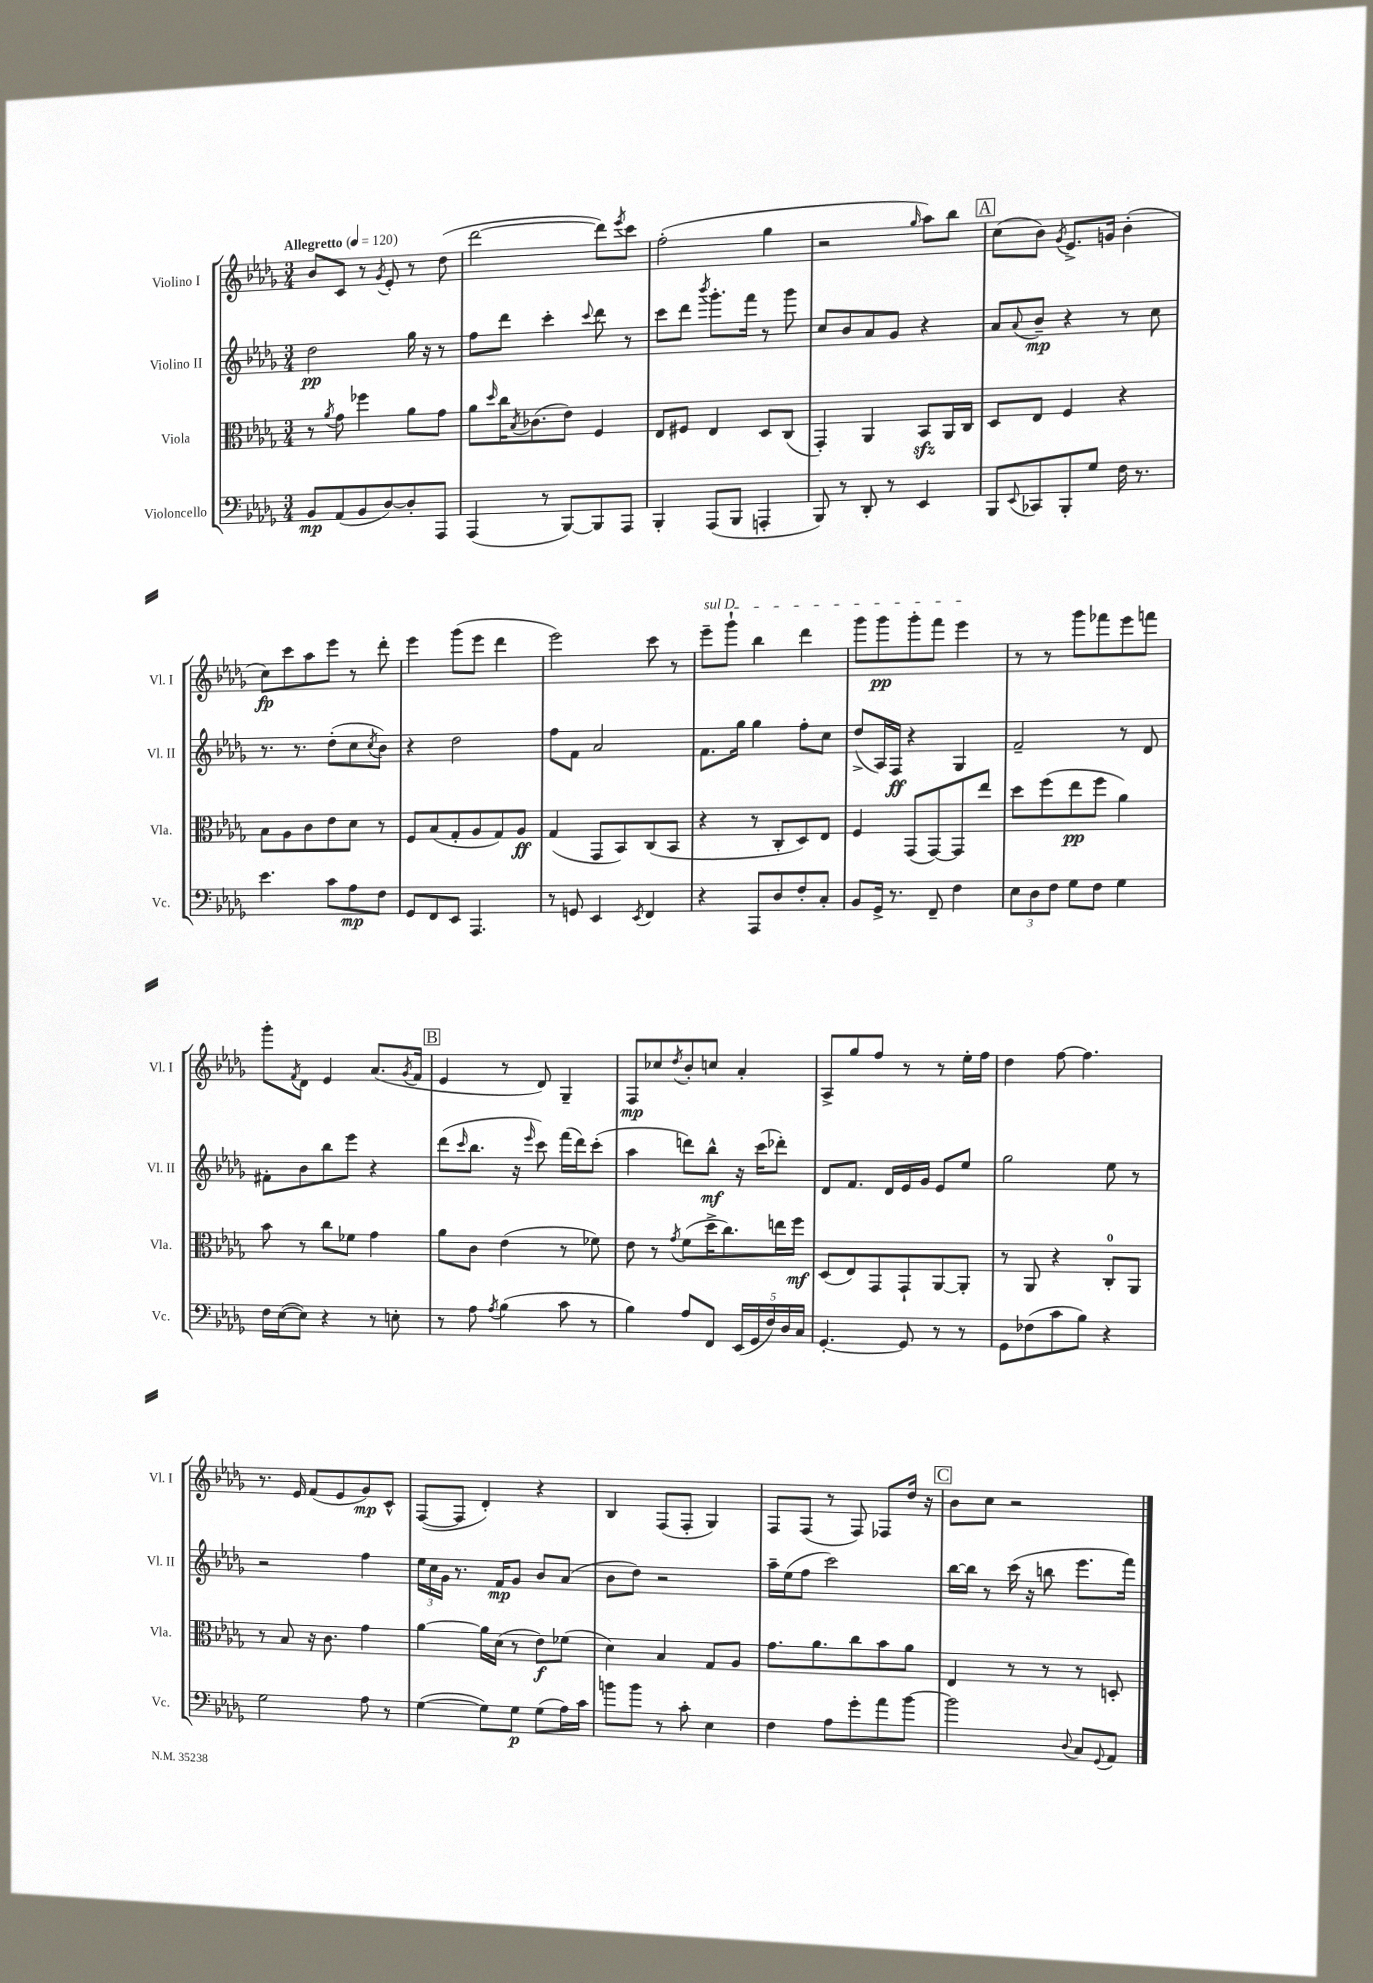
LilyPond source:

<<
\new StaffGroup <<
\new Staff = "s0" \with { instrumentName = "Violino I" shortInstrumentName = "Vl. I" } {
    \clef treble \key des \major \numericTimeSignature \time 3/4 \tempo "Allegretto" 4 = 120
    bes'8 c'8 r8 \acciaccatura { ges'8 } ees'8-. r8 des''8( |
    des'''2~ des'''8) \acciaccatura { ees'''8 } c'''8 |
    f''2-.( ges''4 |
    r2 \grace { ges''16 } aes''8) bes''8 |
    \mark \markup { \box "A" } c''8( bes'8) \acciaccatura { ges'8 } ees'8.-> g'16 bes'4-.( |
    c''8\fp) c'''8 aes''8 ees'''8 r8 des'''8-. |
    ees'''4 ges'''8( ees'''8 des'''4 |
    ees'''2) c'''8 r8 |
    \once \override TextSpanner.bound-details.left.text = \markup { \italic "sul D" } ees'''8--\startTextSpan ges'''8-! bes''4 des'''4 |
    ges'''8 ges'''8\pp ges'''8-. f'''8 ees'''4\stopTextSpan |
    r8 r8 ges'''8 fes'''8 ees'''8 f'''8 |
    ges'''8-. \acciaccatura { f'8 } des'8 ees'4 aes'8.( \acciaccatura { ges'8 } f'16 |
    \mark \markup { \box "B" } ees'4 r8 des'8) ges4-- |
    f8\mp ces''8 \acciaccatura { des''8 } bes'8-. c''8 aes'4-. |
    aes8-> ges''8 f''8 r8 r8 ees''16-. f''16 |
    des''4 f''8~ f''4. |
    r8. ees'16 f'8( ees'8 ges'8\mp) c'8-^ |
    f8~( f8 des'4-.) r4 |
    bes4 f8( f8-. ges4) |
    f8 f8( r8 f8) fes8 des''16 r16 |
    \mark \markup { \box "C" } bes'8 c''8 r2 \bar "|." |
}
\new Staff = "s1" \with { instrumentName = "Violino II" shortInstrumentName = "Vl. II" } {
    \clef treble \key des \major \numericTimeSignature \time 3/4
    des''2\pp ges''16 r16 r8 |
    f''8 des'''8 c'''4-. \appoggiatura { c'''8 } des'''8 r8 |
    c'''8 des'''8 \acciaccatura { bes'''8 } ges'''8.-. f'''16 r8 ges'''8 |
    c''8 bes'8 aes'8 ges'8 r4 |
    \mark \markup { \box "A" } aes'8 \appoggiatura { aes'8 } bes'8--\mp r4 r8 c''8 |
    r8. r8. des''8-.( c''8 \acciaccatura { c''8 } bes'8) |
    r4 des''2 |
    f''8 f'8 aes'2 |
    f'8. ges''16 ges''4 f''8-. c''8 |
    des''8->( aes16) f16\ff r4 ges4 |
    f'2-- r8 des'8 |
    fis'8-. bes'8 bes''8 ees'''8 r4 |
    \mark \markup { \box "B" } des'''8( \grace { c'''16 } bes''8. r16 \grace { ees'''16 } c'''8) f'''16( des'''16) c'''8-.( |
    aes''4 d'''8) bes''8-^\mf r16 c'''16( des'''8-.) |
    des'8 f'8. des'16 ees'16 ges'16 ees'8 ees''8 |
    ges''2 ees''8 r8 |
    r2 f''4 |
    \tuplet 3/2 { ees''16 c''16 ges'16 } r8. f'16\mp ges'8 bes'8 aes'8( |
    bes'8 des''8) r2 |
    aes''16-- ees''16( f''8 c'''2) |
    \mark \markup { \box "C" } bes''16~ bes''16 r8 c'''16( r16 b''8 ees'''8. f'''16) \bar "|." |
}
\new Staff = "s2" \with { instrumentName = "Viola" shortInstrumentName = "Vla." } {
    \clef alto \key des \major \numericTimeSignature \time 3/4
    r8 \acciaccatura { aes'8 } ges'8 fes''4 aes'8 ges'8 |
    aes'8 \grace { des''16 } c''16 \acciaccatura { bes8 } ces'8.( ees'8) f4 |
    ees8 fis8 ees4 des8 c8( |
    ges,4-.) aes,4 bes,8\sfz aes,16 c16 |
    \mark \markup { \box "A" } des8 ees8 f4 r4 |
    bes8 aes8 c'8 ees'8 des'8 r8 |
    f8 bes8( ges8-. aes8 ges8) aes8\ff |
    ges4( ges,8 bes,8) c8( bes,8 |
    r4 r8 c8-. des8) ees8 |
    f4 ges,8( ges,8~) ges,8 ees''8 |
    des''8 f''8( ees''8\pp f''8 aes'4) |
    bes'8 r8 c''8 fes'8 ges'4 |
    \mark \markup { \box "B" } aes'8 c'8 ees'4( r8 fes'8) |
    ees'8 r8 \acciaccatura { ges'8 } f'8( des''16-> c''8.) e''16 f''16\mf |
    des8( ees8) ges,8 ges,8-! aes,8~ aes,8-. |
    r8 aes,8 r4 c8-0-. aes,8 |
    r8 bes8 r16 c'8. ges'4 |
    aes'4~ aes'16 des'16( r8 ees'8\f) fes'8( |
    des'4) bes4 ges8 aes8 |
    ges'8. aes'8. c''8 bes'8 aes'8 |
    \mark \markup { \box "C" } ees4 r8 r8 r8 d8-. \bar "|." |
}
\new Staff = "s3" \with { instrumentName = "Violoncello" shortInstrumentName = "Vc." } {
    \clef bass \key des \major \numericTimeSignature \time 3/4
    bes,8\mp aes,8( bes,8 des8~) des8-. aes,,8 |
    aes,,4( r8 bes,,8~) bes,,8 aes,,8 |
    bes,,4-. aes,,8( bes,,8 a,,4-. |
    bes,,8) r8 des,8-. r8 ees,4 |
    \mark \markup { \box "A" } bes,,8 \appoggiatura { ees,8 } ces,8 bes,,8-. ges8 f16 r8. |
    ees'4. c'8 aes8\mp f8 |
    ges,8 f,8 ees,8 aes,,4. |
    r8 g,8 ees,4 \acciaccatura { ees,8 } f,4 |
    r4 aes,,8 des8 f8-. c8-. |
    bes,8 ges,16-> r8. f,8-- f4 |
    \tuplet 3/2 { ees8 des8 f8 } ges8 f8 ges4 |
    f16 ees16~( ees8) r4 r8 e8-. |
    \mark \markup { \box "B" } r8 aes8 \acciaccatura { aes8 } bes4( c'8 r8 |
    bes4) aes8 f,8 \tuplet 5/4 { ees,16( ges,16 f16) des16 c16 } |
    ges,4.~-. ges,8 r8 r8 |
    ges,8 fes8( c'8 bes8) r4 |
    ges2 aes8 r8 |
    ges4~( ges8) ges8\p ges8( aes16) c'16 |
    b'8 b'8 r8 c'8-. ees4 |
    f4 aes8 ges'8-. aes'8 bes'8~ |
    \mark \markup { \box "C" } bes'2 \appoggiatura { des8 } c8 \appoggiatura { ges,8 } aes,8 \bar "|." |
}
>>
>>
\layout { \context { \Score \remove "Bar_number_engraver" } }
